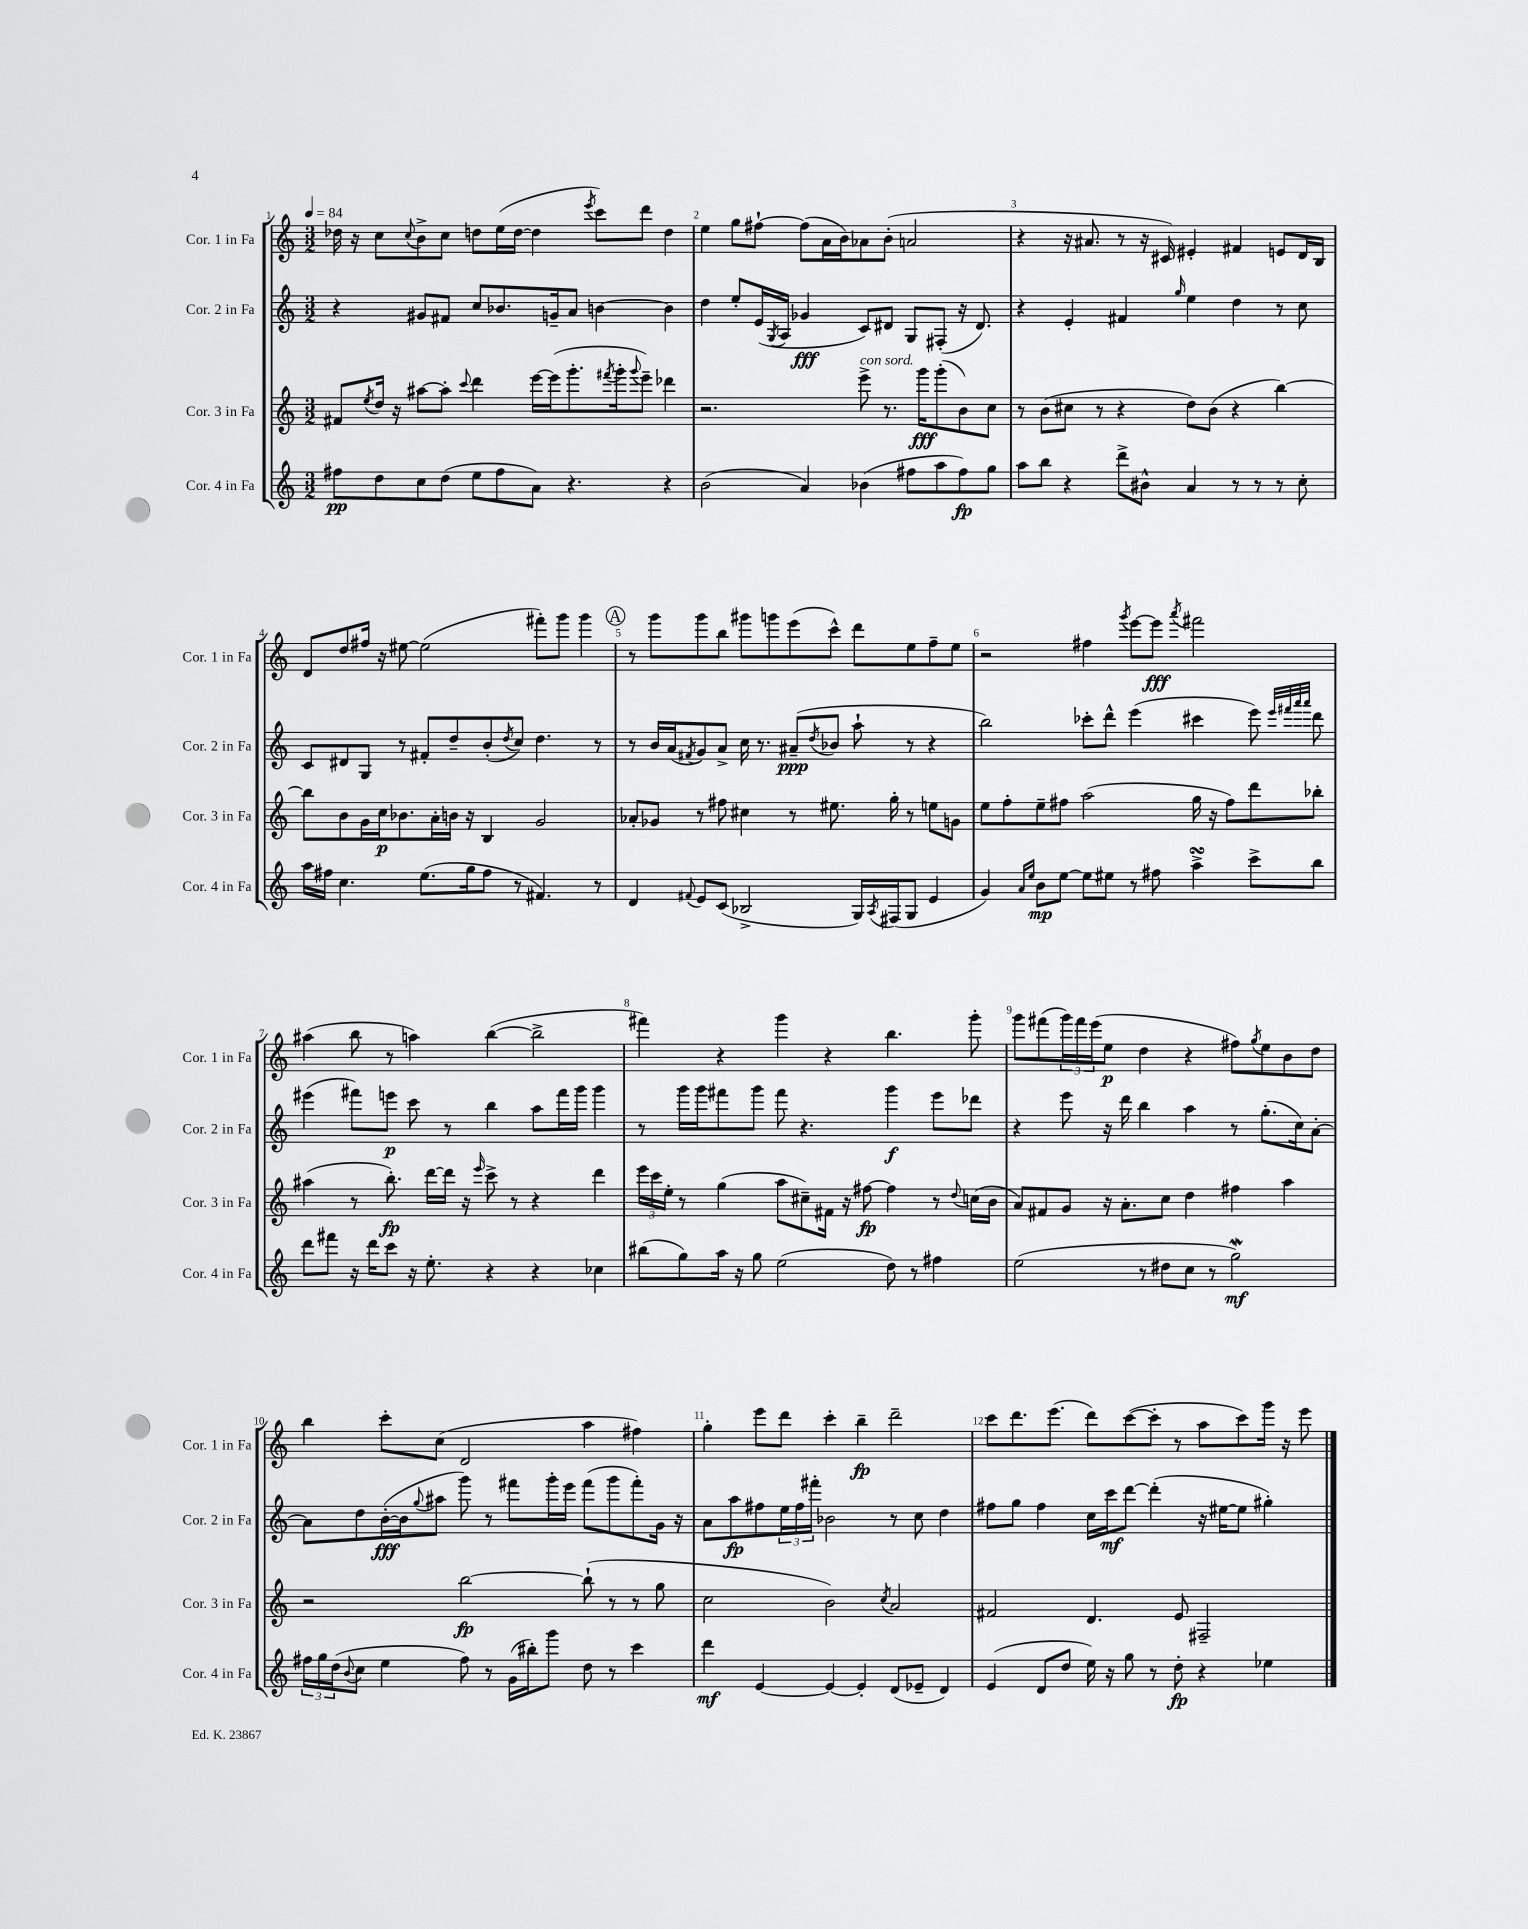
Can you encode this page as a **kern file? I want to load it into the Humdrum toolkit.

**kern	**dynam	**kern	**dynam	**kern	**dynam	**kern	**dynam
*part4	*part4	*part3	*part3	*part2	*part2	*part1	*part1
*staff4	*staff4	*staff3	*staff3	*staff2	*staff2	*staff1	*staff1
*I"Cor. 4 in Fa	*	*I"Cor. 3 in Fa	*	*I"Cor. 2 in Fa	*	*I"Cor. 1 in Fa	*
*I'Cor. 4 in Fa	*	*I'Cor. 3 in Fa	*	*I'Cor. 2 in Fa	*	*I'Cor. 1 in Fa	*
*clefG2	*	*clefG2	*	*clefG2	*	*clefG2	*
*k[]	*	*k[]	*	*k[]	*	*k[]	*
*M3/2	*	*M3/2	*	*M3/2	*	*M3/2	*
*MM84	*	*MM84	*	*MM84	*	*MM84	*
=1	=1	=1	=1	=1	=1	=1	=1
8ff#X\L	pp	8f#X/L	.	4r	.	16dd-X\	.
.	.	.	.	.	.	16r	.
.	.	8qee/	.	.	.	.	.
8dd\	.	16dd/Jk	.	.	.	8cc\L	.
.	.	16r	.	.	.	.	.
.	.	.	.	.	.	8qqcc/	.
8cc\	.	[8aa#X\L	.	8g#X/L	.	8b^\	.
(8dd\J	.	8aa#'\J]	.	8f#X/J	.	8cc\J	.
.	.	8qqccc/	.	.	.	.	.
8ee\L	.	4ddd\	.	8cc/L	.	8ddn\L	.
8ff#\	.	.	.	8.b-X/	.	(16ee\L	.
.	.	.	.	.	.	[16dd\JJ	.
8a\J)	.	[16eee\LL	.	.	.	4dd\]	.
.	.	(16eee\J]	.	16gn~/k	.	.	.
4.r	.	8.ggg'\	.	8a/J	.	.	.
.	.	.	.	.	.	8qeee/	.
.	.	.	.	[4bn\	.	8ccc\L)	.
.	.	8qfff#X/	.	.	.	.	.
.	.	16ggg'\k	.	.	.	.	.
.	.	8qqggg/	.	.	.	.	.
.	.	8eee~\J)	.	.	.	8ddd\J	.
4r	.	4ddd-X\	.	4b\]	.	4dd\	.
=2	=2	=2	=2	=2	=2	=2	=2
(2b\	.	2.r	.	4dd\	.	4ee\	.
.	.	.	.	8ee'/L	.	8gg\L	.
.	.	.	.	(16e/L	.	[8ff#X`\J	.
.	.	.	.	8qG/	.	.	.
.	.	.	.	16A/JJ	.	.	.
4a/)	.	.	.	4g-X/	fff	(8ff#\L]	.
.	.	.	.	.	.	16a\L	.
.	.	.	.	.	.	16b\J)	.
!	!	!LO:TX:a:i:t=con sord.	!	!	!	!	!
(4b-X\	.	8eee^\	.	8c/L)	.	8a-X\	.
.	.	8.r	.	8d#X/J	.	(8b'\J	.
8ff#X\L	.	.	.	8G/L	.	2an/	.
.	.	16ggg\KL	fff	.	.	.	.
8aa\	.	(8ggg'\	.	(8F#X'/J	.	.	.
8ff#\)	fp	8b\)	.	16r	.	.	.
.	.	.	.	8.d#/)	.	.	.
8gg\J	.	8cc\J	.	.	.	.	.
=3	=3	=3	=3	=3	=3	=3	=3
8aa\L	.	8r	.	4r	.	4r	.
8bb\J	.	(8b\L	.	.	.	.	.
4r	.	8cc#X\J	.	4e'/	.	16r	.
.	.	.	.	.	.	8.a#X/	.
.	.	8r	.	.	.	.	.
8ddd^\L	.	4r	.	4f#X/	.	8r	.
8b#X^^\J	.	.	.	.	.	16r	.
.	.	.	.	.	.	16c#X/)	.
.	.	.	.	16qqgg/	.	.	.
4a/	.	8dd\L)	.	4ee\	.	4e#X'/	.
.	.	(8b\J	.	.	.	.	.
8r	.	4r	.	4dd\	.	4f#X/	.
8r	.	.	.	.	.	.	.
8r	.	[4bb\)	.	8r	.	8en/L	.
8cc'\	.	.	.	8cc\	.	16d/L	.
.	.	.	.	.	.	16B/JJ	.
!!LO:LB:g=z
=4	=4	=4	=4	=4	=4	=4	=4
16aa\LL	.	8bb\L]	.	8c/L	.	8d/L	.
16ff#X\JJ	.	.	.	.	.	.	.
4.cc\	.	8b\	.	8d#X/	.	8dd/	.
.	.	16g\L	.	8G/J	.	16ff#X/Jk	.
.	.	16cc\J	p	.	.	16r	.
.	.	8.b-X\	.	8r	.	[8ee#X\	.
(8.ee\L	.	.	.	8f#X'/L	.	(2ee#\]	.
.	.	16a'\L	.	.	.	.	.
.	.	16bn\JJ	.	8dd~/	.	.	.
16gg\k	.	16r	.	.	.	.	.
8ff#\J	.	4B/	.	(8b'/	.	.	.
.	.	.	.	8qdd/	.	.	.
8r	.	.	.	8cc/J)	.	.	.
4.f#X/)	.	2g/	.	4.dd\	.	8fff#X'\L)	.
.	.	.	.	.	.	8ggg\J	.
.	.	.	.	.	.	4ggg\	.
8r	.	.	.	8r	.	.	.
!!LO:REH:place=s1:t=A
=5	=5	=5	=5	=5	=5	=5	=5
4d/	.	8a-X'/L	.	8r	.	8r	.
.	.	8g-X/J	.	16b/LL	.	8ggg\L	.
.	.	.	.	(16a/J	.	.	.
8qqf#X/	.	.	.	8qf#X/	.	.	.
8e/L	.	8r	.	8g/)	.	8ggg\	.
(8c/J	.	8ff#X\	.	8a^/J	.	8bb\J	.
2B-X^/	.	4cc#X\	.	16cc\	.	8ggg#X\L	.
.	.	.	.	8.r	.	.	.
.	.	.	.	.	.	8gggn\	.
.	.	8r	.	(8a#X~/L	ppp	(8eee\	.
.	.	.	.	8qdd/	.	.	.
.	.	8.ee#X\	.	8b-X/J	.	8ccc^^\J)	.
16G/LL)	.	.	.	8aa`\	.	8ddd\L	.
8qA/	.	.	.	.	.	.	.
(16F#X/J	.	16gg'\	.	.	.	.	.
8G/J	.	8r	.	8r	.	8ee\	.
4e/	.	8een\L	.	4r	.	8ff~\	.
.	.	8gn\J	.	.	.	8ee\J	.
=6	=6	=6	=6	=6	=6	=6	=6
4g/)	.	8ee\L	.	2bb\)	.	2r	.
.	.	8ff'\	.	.	.	.	.
16qqa/LL	.	.	.	.	.	.	.
16qqee/JJ	.	.	.	.	.	.	.
8b\L	mp	8ee~\	.	.	.	.	.
[8ee\J	.	8ff#X\J	.	.	.	.	.
8ee\L]	.	(2aa\	.	8ccc-X'\L	.	4ff#X\	.
8ee#X\J	.	.	.	8ddd^^\J	.	.	.
.	.	.	.	.	.	8qggg/	.
8r	.	.	.	(4eee\	.	[8eee\L	.
8ff#X\	.	.	.	.	.	8eee\J]	fff
.	.	.	.	.	.	8qaaa/	.
4aasSSS^\	.	16gg\	.	4ccc#X\	.	2fff#X\	.
.	.	16r	.	.	.	.	.
.	.	8ff#\L)	.	.	.	.	.
8ccc^\L	.	8ddd\	.	8eee\)	.	.	.
.	.	.	.	32qqeee/LLL	.	.	.
.	.	.	.	32qqfff#X/	.	.	.
.	.	.	.	32qqaaa/	.	.	.
.	.	.	.	32qqaaa/JJJ	.	.	.
8bb\J	.	8bb-X'\J	.	8ddd\	.	.	.
!!LO:LB:g=z
=7	=7	=7	=7	=7	=7	=7	=7
8ddd\L	.	(4aa#X\	.	(4eee#X\	.	(4aa#X\	.
8fff#X\J	.	.	.	.	.	.	.
16r	.	8r	.	8fff#X\L)	.	8bb\	.
16ddd\KL	.	.	.	.	.	.	.
8ccc\J	.	8.bb'\)	fp	8eeen\J	p	8r	.
16r	.	.	.	8ccc\	.	4aan\)	.
8.ee'\	.	[16ddd\LL	.	.	.	.	.
.	.	16ddd\JJ]	.	8r	.	.	.
.	.	16r	.	.	.	.	.
.	.	16qqeee/	.	.	.	.	.
4r	.	8ccc^\	.	4bb\	.	([4bb\	.
.	.	8r	.	.	.	.	.
4r	.	4r	.	8aa\L	.	2bb^\]	.
.	.	.	.	16fff#\L	.	.	.
.	.	.	.	16ggg\JJ	.	.	.
4cc-X\	.	4ddd\	.	4ggg\	.	.	.
=8	=8	=8	=8	=8	=8	=8	=8
(8bb#X\L	.	24eee\LL	.	8r	.	4fff#X\)	.
.	.	24ccc\	.	.	.	.	.
.	.	24ee'\JJ	.	.	.	.	.
8gg\)	.	8r	.	16ggg\LL	.	.	.
.	.	.	.	16ggg\J	.	.	.
16aa\Jk	.	(4gg\	.	8fff#X\	.	4r	.
16r	.	.	.	.	.	.	.
8gg\	.	.	.	8ggg\J	.	.	.
(2ee\	.	8aa\L	.	8fff#\	.	4ggg\	.
.	.	8cc#X~\)	.	4.r	.	.	.
.	.	16f#X\Jk	.	.	.	4r	.
.	.	16r	.	.	.	.	.
.	.	[8ff#X\	fp	.	.	.	.
8dd\)	.	4ff#\]	.	4ggg\	f	4.bb\	.
8r	.	.	.	.	.	.	.
4ff#X\	.	8r	.	8eee\L	.	.	.
.	.	8qqdd/	.	.	.	.	.
.	.	(16ccn\LL	.	8ddd-X\J	.	8ggg'\	.
.	.	16b\JJ	.	.	.	.	.
=9	=9	=9	=9	=9	=9	=9	=9
(2ee\	.	8a/L)	.	4r	.	8ggg\L	.
.	.	8f#X/	.	.	.	(8fff#X\	.
.	.	8g/J	.	8eee\	.	24ggg\L)	.
.	.	.	.	.	.	24fff#\	.
.	.	.	.	.	.	(24eee\J	.
.	.	16r	.	16r	.	8ee\J	p
.	.	8.a'\L	.	16ddd\	.	.	.
8r	.	.	.	4bb\	.	4dd\	.
8dd#X\L	.	8cc\J	.	.	.	.	.
8cc\J	.	4dd\	.	4aa\	.	4r	.
8r	.	.	.	.	.	.	.
2ggW\)	mf	4ff#X\	.	8r	.	8ff#X\L)	.
.	.	.	.	.	.	8qgg/	.
.	.	.	.	(8.gg'\L	.	8ee\	.
.	.	4aa\	.	.	.	8b\	.
.	.	.	.	16cc\k)	.	.	.
.	.	.	.	[8a'\J	.	8dd\J	.
!!LO:LB:g=z
=10	=10	=10	=10	=10	=10	=10	=10
24ff#X\LL	.	2r	.	8a\L]	.	4bb\	.
24gg\	.	.	.	.	.	.	.
(24dd\J	.	.	.	.	.	.	.
8qqb/	.	.	.	.	.	.	.
8cc\J	.	.	.	8dd\	.	.	.
4ee\	.	.	.	([16b'\L	fff	8ccc'\L	.
.	.	.	.	16b\J]	.	.	.
.	.	.	.	8qqgg/	.	.	.
.	.	.	.	8aa#X\J	.	(8cc\J	.
8ff#\)	.	[2bb\	fp	8ggg\)	.	2d/	.
8r	.	.	.	8r	.	.	.
(16g\LL	.	.	.	8fff#X\L	.	.	.
16bb#X'\J)	.	.	.	.	.	.	.
8ggg\J	.	.	.	16ggg'\L	.	.	.
.	.	.	.	16eee\JJ	.	.	.
8dd\	.	(8bb`\]	.	(8fff#\L	.	4aa\	.
8r	.	8r	.	8ggg\	.	.	.
4ccc\	.	8r	.	8fff#'\)	.	4ff#X\)	.
.	.	8gg\	.	16g\Jk	.	.	.
.	.	.	.	16r	.	.	.
=11	=11	=11	=11	=11	=11	=11	=11
4ddd\	mf	2cc\	.	8a\L	.	4gg'\	.
.	.	.	.	8aa\	fp	.	.
[4e/	.	.	.	8ff#X\	.	8eee\L	.
.	.	.	.	24ee\L	.	8ddd\J	.
.	.	.	.	24ff#\	.	.	.
.	.	.	.	24fff#X'\JJ	.	.	.
4e/_	.	2b\)	.	2b-X\	.	4ccc'\	.
4e'/]	.	.	.	.	.	4bb~\	fp
.	.	8qcc/	.	.	.	.	.
(8d/L	.	2a/	.	8r	.	2ddd~\	.
8e-X~/J	.	.	.	8cc\	.	.	.
4d/)	.	.	.	4dd\	.	.	.
=12	=12	=12	=12	=12	=12	=12	=12
(4e/	.	2f#X/	.	8ff#X\L	.	8ccc\L	.
.	.	.	.	8gg\J	.	8.ddd\	.
8d/L	.	.	.	4ff#\	.	.	.
.	.	.	.	.	.	(8.eee\J	.
8dd/J	.	.	.	.	.	.	.
16ee\)	.	4.d/	.	16cc\LL	.	8ddd\L)	.
16r	.	.	.	16ccc\J	mf	.	.
8gg\	.	.	.	[8ddd\J	.	([8ccc\	.
8r	.	.	.	(4ddd'\]	.	8ccc'\J]	.
8dd'\	fp	8e/	.	.	.	8r	.
4r	.	2F#X~/	.	16r	.	8aa\L	.
.	.	.	.	[16ee#X\KL	.	.	.
.	.	.	.	8ee#\J]	.	8ccc\)	.
4ee-X\	.	.	.	4gg#X'\)	.	16ggg\Jk	.
.	.	.	.	.	.	16r	.
.	.	.	.	.	.	8eee\	.
==	==	==	==	==	==	==	==
*-	*-	*-	*-	*-	*-	*-	*-
